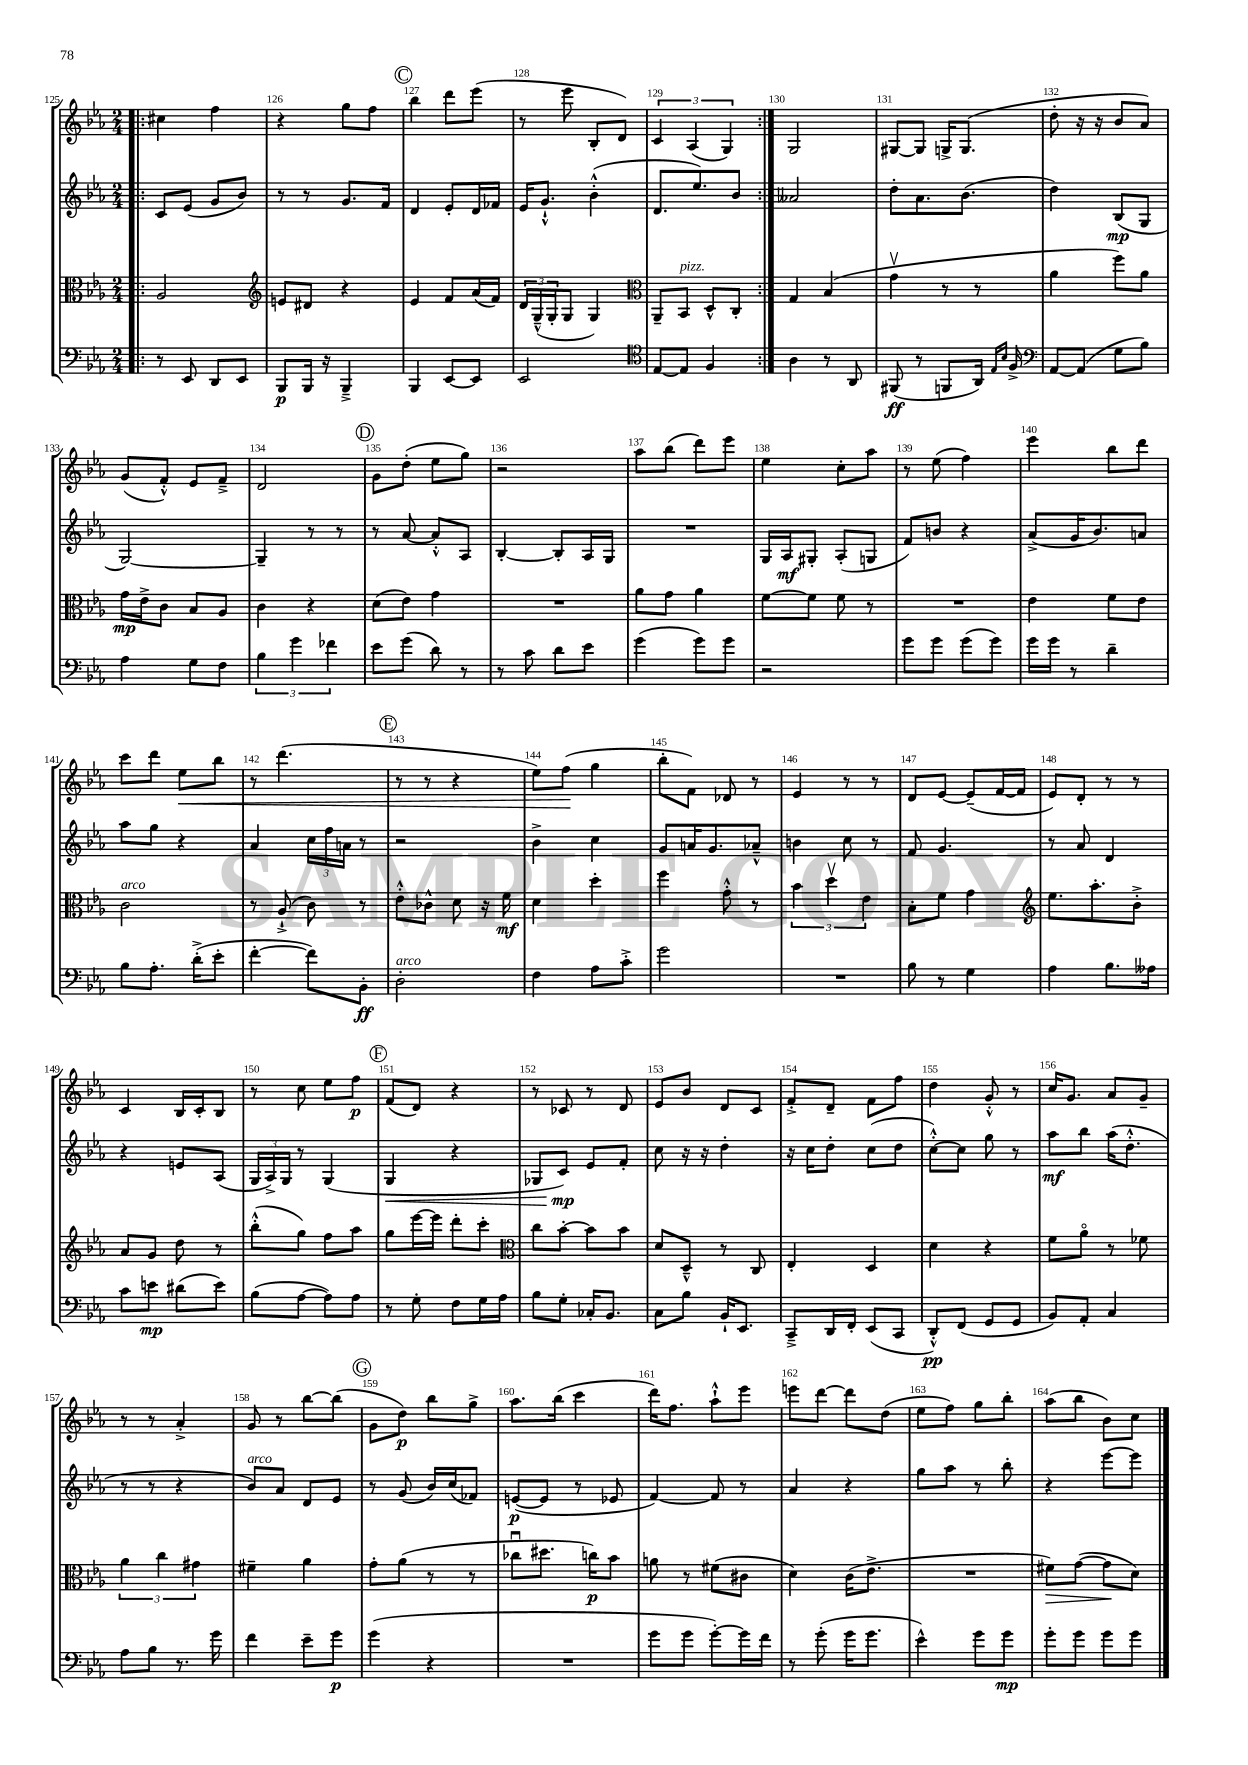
<<
\new StaffGroup <<
\new Staff = "s0" {
    \clef treble \key ees \major \numericTimeSignature \time 2/4
    \repeat volta 2 { \bar ".|:" cis''4 f''4 |
    r4 g''8 f''8 |
    \mark \markup { \circle "C" } bes''4 d'''8 ees'''8( |
    r8 ees'''8 bes8-. d'8) |
    \tuplet 3/2 { c'4 aes4( g4) } | }
    g2 |
    gis8~ gis8 g16-> g8.( |
    d''8-. r16 r16 bes'8 aes'8) |
    g'8( f'8-.-^) ees'8 f'8---> |
    d'2 |
    \mark \markup { \circle "D" } g'8 d''8-.( ees''8 g''8) |
    r2 |
    aes''8 bes''8( d'''8) ees'''8 |
    ees''4 c''8-. aes''8 |
    r8 ees''8( f''4) |
    ees'''4 bes''8 d'''8 |
    c'''8 d'''8 ees''8\< bes''8 |
    r8 d'''4.( |
    \mark \markup { \circle "E" } r8 r8 r4 |
    ees''8) f''8\!( g''4 |
    bes''8-. f'8) des'8 r8 |
    ees'4 r8 r8 |
    d'8 ees'8~ ees'8--( f'16~ f'16 |
    ees'8) d'8-. r8 r8 |
    c'4 bes16 c'16-. bes8 |
    r8 c''8 ees''8 f''8\p |
    \mark \markup { \circle "F" } f'8( d'8) r4 |
    r8 ces'8 r8 d'8 |
    ees'8 bes'8 d'8 c'8 |
    f'8-.-> d'8-- f'8 f''8 |
    d''4 g'8-.-^ r8 |
    c''16 g'8. aes'8 g'8-- |
    r8 r8 aes'4-.-> |
    g'8 r8 bes''8~ bes''8( |
    \mark \markup { \circle "G" } g'8 d''8\p) bes''8 g''8-> |
    aes''8. bes''16( c'''4 |
    d'''16) f''8. aes''8-!-^ ees'''8 |
    e'''8 d'''8~ d'''8 d''8( |
    ees''8 f''8) g''8 bes''8-. |
    aes''8( bes''8 bes'8) c''8 \bar "|." |
}
\new Staff = "s1" {
    \clef treble \key ees \major \numericTimeSignature \time 2/4
    \repeat volta 2 { \bar ".|:" c'8 ees'8( g'8 bes'8) |
    r8 r8 g'8. f'16 |
    \mark \markup { \circle "C" } d'4 ees'8-. d'16 fes'16 |
    ees'16 g'8.-!-^ bes'4-.-^( |
    d'8. ees''8.) bes'8 | }
    aeses'2 |
    d''8-. aes'8. bes'8.( |
    d''4) bes8\mp( g8 |
    g2~) |
    g4-- r8 r8 |
    \mark \markup { \circle "D" } r8 aes'8~ aes'8-.-^ aes8 |
    bes4~-. bes8-. aes16 g16 |
    R2 |
    g16 aes16\mf gis8-. aes8-.( g8 |
    f'8) b'8 r4 |
    aes'8->( g'16 bes'8.) a'8 |
    aes''8 g''8 r4 |
    aes'4 \tuplet 3/2 { c''16 f''16 a'16 } r8 |
    \mark \markup { \circle "E" } r2 |
    bes'4-> c''4 |
    g'8 a'16 g'8. aes'8---^ |
    b'4 c''8 r8 |
    f'8 g'4. |
    r8 aes'8 d'4 |
    r4 e'8 aes8( |
    \tuplet 3/2 { g16 aes16->) g16 } r8 g4( |
    \mark \markup { \circle "F" } g4\< r4 |
    ges8 c'8\mp\!) ees'8 f'8-. |
    c''8 r16 r16 d''4-. |
    r16 c''16 d''8-. c''8( d''8 |
    c''8~-.-^) c''8 g''8 r8 |
    aes''8\mf bes''8 aes''16( d''8.-.-^ |
    r8 r8 r4 |
    bes'8^\markup { \italic "arco" }) aes'8 d'8 ees'8 |
    \mark \markup { \circle "G" } r8 g'8( bes'16) c''16( fes'8) |
    e'8~\p( e'8 r8 ees'8 |
    f'4~) f'8 r8 |
    aes'4 r4 |
    g''8 aes''8 r8 bes''8-. |
    r4 ees'''8~ ees'''8 \bar "|." |
}
\new Staff = "s2" {
    \clef alto \key ees \major \numericTimeSignature \time 2/4
    \repeat volta 2 { \bar ".|:" aes2 |
    \clef treble e'8 dis'8 r4 |
    \mark \markup { \circle "C" } ees'4 f'8 aes'16( f'16) |
    \tuplet 3/2 { d'16 g16---^( g16-. } g8 g4) |
    \clef alto aes,8-- bes,8^\markup { \italic "pizz." } d8-^ c8-. | }
    g4 bes4( |
    g'4\upbow r8 r8 |
    aes'4 f''8) aes'8 |
    g'16\mp ees'16-> c'8 bes8 aes8 |
    c'4 r4 |
    \mark \markup { \circle "D" } d'8( ees'8) g'4 |
    R2 |
    aes'8 g'8 aes'4 |
    f'8~ f'8 f'8 r8 |
    R2 |
    ees'4 f'8 ees'8 |
    c'2^\markup { \italic "arco" } |
    r8 aes8-!->( c'8) r8 |
    \mark \markup { \circle "E" } ees'8-.-^ ces'8-^ d'8 r16 f'16\mf |
    d'4 d''4-. |
    f''4 g'8-.-^ r8 |
    \tuplet 3/2 { bes'4 d''4\upbow ees'4 } |
    bes8-. f'8 g'4 |
    \clef treble ees''8. aes''8.-. bes'8-.-> |
    aes'8 g'8 d''8 r8 |
    bes''8-.-^( g''8) f''8 aes''8 |
    \mark \markup { \circle "F" } g''8 ees'''16~ ees'''16 d'''8-. c'''8-. |
    \clef alto c''8 bes'8~-. bes'8 bes'8 |
    d'8 d8---^ r8 c8 |
    ees4-. d4 |
    d'4 r4 |
    f'8 aes'8\flageolet r8 fes'8 |
    \tuplet 3/2 { aes'4 c''4 gis'4 } |
    fis'4-- aes'4 |
    \mark \markup { \circle "G" } g'8-. aes'8( r8 r8 |
    ces''8\downbow dis''8. c''16\p) bes'8 |
    a'8 r8 fis'8( cis'8 |
    d'4) c'16( ees'8.-> |
    R2 |
    fis'8\>) g'8~( g'8\! d'8) \bar "|." |
}
\new Staff = "s3" {
    \clef bass \key ees \major \numericTimeSignature \time 2/4
    \repeat volta 2 { \bar ".|:" r8 ees,8 d,8 ees,8 |
    bes,,8\p bes,,16 r16 bes,,4---> |
    \mark \markup { \circle "C" } bes,,4 ees,8~ ees,8 |
    ees,2 |
    \clef tenor ees8~ ees8 f4 | }
    aes4 r8 aes,8 |
    fis,8\ff( r8 f,8 aes,16) \grace { ees16 bes16 } f16-> |
    \clef bass aes,8~ aes,8( g8 bes8) |
    aes4 g8 f8 |
    \tuplet 3/2 { bes4 g'4 fes'4 } |
    \mark \markup { \circle "D" } ees'8 g'8( d'8) r8 |
    r8 c'8 d'8 ees'8 |
    g'4( g'8) g'8 |
    r2 |
    g'8 g'8 g'8( g'8) |
    g'16 g'16 r8 d'4-- |
    bes8 aes8.-. d'16-.->( ees'8-. |
    f'4~-. f'8) bes,8-.\ff |
    \mark \markup { \circle "E" } d2-.^\markup { \italic "arco" } |
    f4 aes8 c'8-.-> |
    g'2 |
    R2 |
    bes8 r8 g4 |
    aes4 bes8. aeses16 |
    c'8 e'8\mp dis'8( e'8) |
    bes8( aes8~ aes8) aes8 |
    \mark \markup { \circle "F" } r8 g8-. f8 g16 aes16 |
    bes8 g8-. ces16-. bes,8. |
    c8 bes8 bes,16-! ees,8. |
    c,8---> d,16 f,16-. ees,8( c,8 |
    d,8-.-^\pp) f,8( g,8 g,8 |
    bes,8) aes,8-. c4 |
    aes8 bes8 r8. g'16 |
    f'4 ees'8-- g'8\p |
    \mark \markup { \circle "G" } g'4( r4 |
    R2 |
    g'8 g'8 g'8~-.) g'16 f'16 |
    r8 g'8-.( g'16 g'8. |
    ees'4-^) g'8 g'8\mp |
    g'8-. g'8 g'8 g'8 \bar "|." |
}
>>
>>
\layout { \context { \Score currentBarNumber = #125 \override BarNumber.break-visibility = ##(#f #t #t) barNumberVisibility = #all-bar-numbers-visible } }
